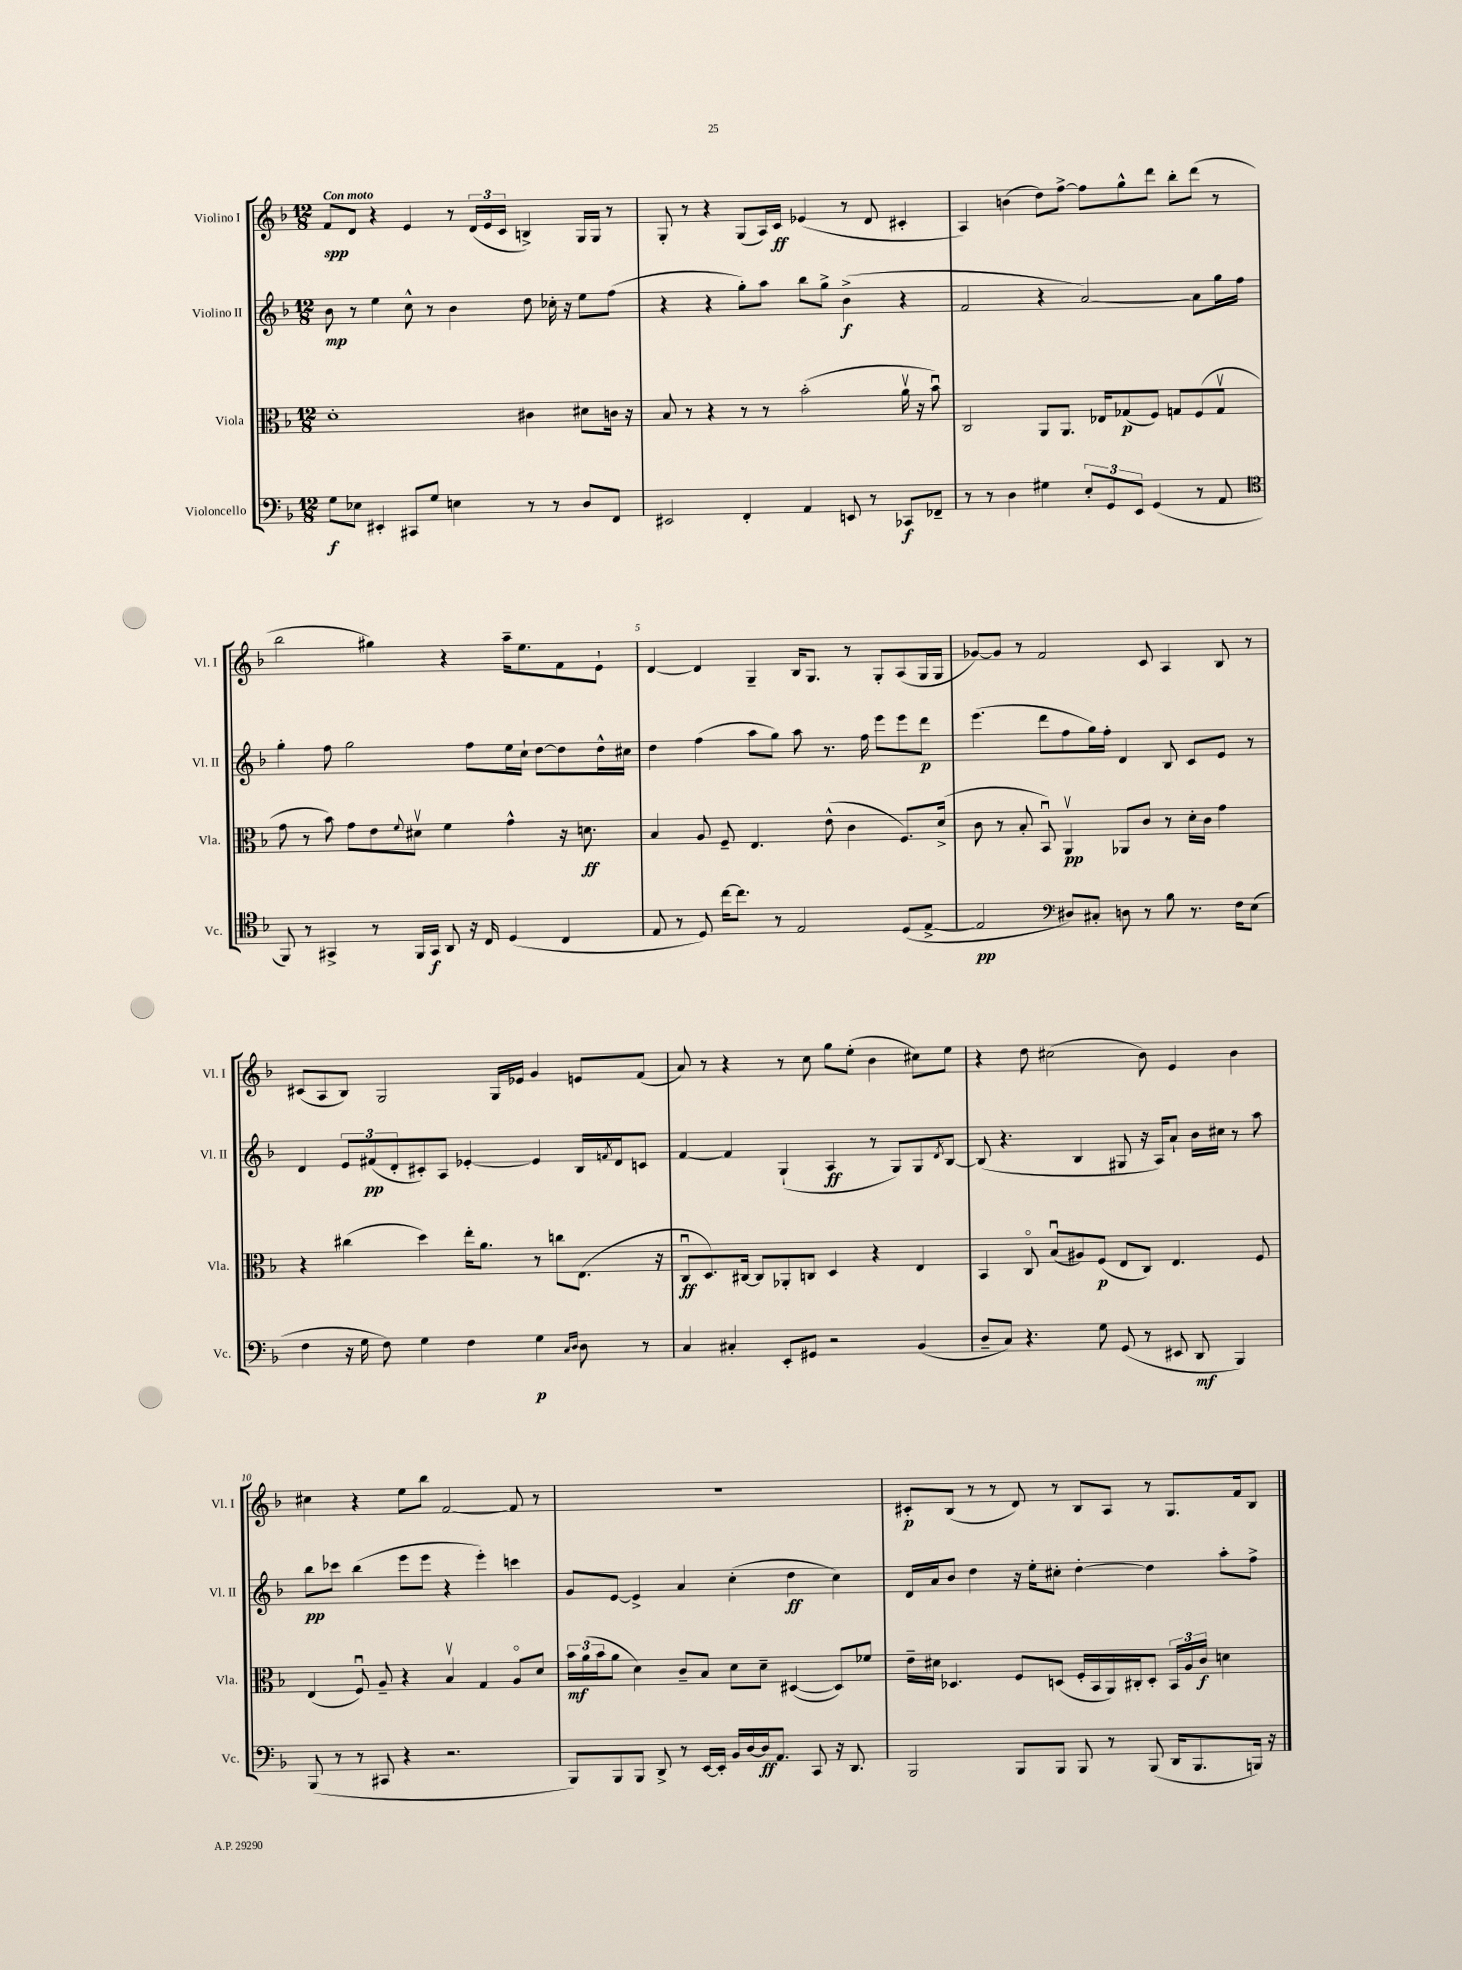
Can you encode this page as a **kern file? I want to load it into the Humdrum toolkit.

**kern	**kern	**kern	**kern
*staff4	*staff3	*staff2	*staff1
*clefF4	*clefC3	*clefG2	*clefG2
*k[b-]	*k[b-]	*k[b-]	*k[b-]
*M12/8	*M12/8	*M12/8	*M12/8
8G\L	1d'	8b-\	8f/L
8E-\J	.	8r	8d/J
4EE#'/	.	4ee\	4r
8CC#/L	.	8cc^^\	4e/
8G/J	.	8r	.
4E\	.	4b-\	8r
.	.	.	(24d/LL
.	.	.	24e/
.	.	.	24c/JJ
8r	4c#\	8dd\	4B^/)
8r	.	16cc-'\	.
.	.	16r	.
8D/L	8d#\L	8ee\L	16G/LL
.	.	.	16G/JJ
8FF/J	16c\Jk	(8ff\J	8r
.	16r	.	.
=	=	=	=
2EE#/	8B-/	4r	8G'/
.	8r	.	8r
.	4r	4r	4r
4FF'/	8r	8gg'\L)	(8G/L
.	8r	8aa\J	16A/L)
.	.	.	16c/JJ
4AA/	(2b-'\	8bb-\L	(4e-/
.	.	8gg^\J	.
8EE/	.	(4b-^\	8r
8r	.	.	8d/
8CC-/L	16av\	4r	4c#'/
.	16r	.	.
8FF-~/J	8b-u\)	.	.
=	=	=	=
8r	2C/	2f/	4A/)
8r	.	.	.
4D\	.	.	(4b\
4G#\	8AA/L	4r	8dd\L)
.	8.AA/J	.	[8ff^\J
12E'/L	.	[2a/)	8ff\]L
.	16E-/LK	.	.
12GG/	.	.	.
.	(8G-/	.	8gg^^\
12EE/J	.	.	.
(4GG/	8F/J)	.	8ddd\J
.	8G/L	.	8bb-'\L
8r	(8F/	8a\]L	(8ddd\J
8AA/	8Gv/J	16gg\L	8r
.	.	16ff\JJ	.
=	=	=	=
*clefC4	*	*	*
8FF/)	8g\	4gg'\	2bb-\
8r	8r	.	.
4GG#^/	8b-\)	8ff\	.
.	8g\L	2gg\	.
8r	8e\	.	4gg#\)
.	8qqf/	.	.
16FF/LL	8d#v\J	.	.
16GG#/JJ	.	.	.
8AA/	4f\	.	4r
16r	.	8ff\L	.
16C/	.	.	.
(4D/	4g^^\	16ee\L	16aa~\LK
.	.	16cc`\JJ	8.ee\
.	.	[8dd\L	.
4C/	16r	8dd\]	8f\
.	8.d\	.	.
.	.	16dd^^\L	8e`\J
.	.	16cc#\JJ	.
=	=	=	=
8E/	4B-/	4dd\	[4d/
8r	.	.	.
8D/)	8A/	(4ff\	4d/]
[16cc\LK	8F~/	.	.
8.cc\]J	.	.	.
.	4.E/	8aa\L	4G~/
8r	.	8gg\J)	.
2E/	.	8aa\	16B-/LK
.	.	.	8.G/J
.	(8e^^\	8.r	.
.	4c\	.	8r
.	.	16ff\	.
.	.	8eee\L	8G'/L
(8D/L	8.F/L)	8eee\	(8A/
[8E^/J	.	8ddd\J	16G/L
.	(16d^/Jk	.	16G/JJ
=	=	=	=
2E/]	8c\	(4.eee\	[8g-/L)
.	8r	.	8g-/]J
.	8B-'/	.	8r
.	8BB-u/)	8ddd\L	2f/
*clefF4	*	*	*
8D#/L)	4AAv/	8ff\	.
8C#'/J	.	16gg\L)	.
.	.	16ff'\JJ	.
8D\	8AA-/L	4d/	.
8r	8c/J	.	8c/
8B-\	8r	8B-/	4A/
8.r	16d'\LL	8c/L	.
.	16c\JJ	.	.
.	4g\	8e/J	8B-/
16F\LK	.	.	.
(8E\J	.	8r	8r
=	=	=	=
4F\	4r	4d/	(8c#/L
.	.	.	8A/
16r	(4cc#\	12e/L	8B-/J)
16G\	.	.	.
.	.	(12f#/	.
8F\)	.	.	2G/
.	.	12d'/	.
4G\	4dd\)	8c#'/)	.
.	.	8A/J	.
4F\	16ee'\LK	[4e-'/	.
.	8.a\J	.	.
.	.	.	16G/LL
.	.	.	16e-/JJ
4G\	8r	4e-/]	4g/
.	8cc\L	.	.
16qqC/LL	.	.	.
16qqD/JJ	.	.	.
8D\	(8.E\J	16B-/LL	8e/L
.	.	8qf/	.
.	.	16d/J	.
8r	.	8c/J	(8f/J
.	16r	.	.
=	=	=	=
4C/	8Cu/L	[4f/	8a/)
.	8.D/)	.	8r
4C#'/	.	4f/]	4r
.	[16C#/Jk	.	.
.	8C#/]L	.	.
8EE'/L	8AA-'/	(4G`/	8r
8GG#/J	8C/J	.	8cc\
2r	4D/	4A/	8gg\L
.	.	.	(8ee'\J
.	4r	8r	4b-\
.	.	8G/L)	.
(4BB-/	4E/	8G/	8cc#\L)
.	.	8qd/	.
.	.	[8B-/J	8ee\J
=	=	=	=
8D~/L	4BB-/	(8B-/]	4r
8C/J)	.	4.r	.
4.r	8Co/	.	8dd\
.	(8B-u/L	.	(2cc#\
.	8A#/)	4B-/	.
8G\	(8F/J	.	.
(8GG/	8E/L	8G#/	.
8r	8C/J)	16r	8b-\)
.	.	16A/LK)	.
8EE#/	4.E/	8a`/J	4e/
8DD/	.	16b-\LL	.
.	.	16cc#\JJ	.
4BBB-/)	.	8r	4b-\
.	8F/	8aa\	.
=	=	=	=
(8BBB-/	(4E/	8bb-\L	4cc#\
8r	.	8ccc-\J	.
8r	8Fu/)	(4bb-\	4r
8CC#/	8A~/	.	.
4r	4r	8eee\L	8ee\L
.	.	8eee\J	8bb-\J
2.r	4B-v/	4r	[2f/
.	4G/	4eee'\)	.
.	8Ao/L	4ccc\	8f/]
.	8d/J	.	8r
=	=	=	=
8BBB-/L)	24b-\LL	8g/L	1.r
.	(24a\	.	.
.	24b-\J	.	.
8BBB-/	8a\J	[8e/J	.
8BBB-/J	4d\)	4e^/]	.
8DD^/	.	.	.
8r	8c~/L	4a/	.
[16EE/LL	8B-/J	.	.
16EE'/]JJ	.	.	.
16BB-/LL	8d\L	(4cc'\	.
[16D/	.	.	.
16D/]J	8d~\J	.	.
8.AA/J	.	.	.
.	([4D#/	4dd\	.
8CC/	.	.	.
16r	8D#/]L)	4cc\)	.
8.DD/	.	.	.
.	8f-/J	.	.
=	=	=	=
2BBB-/	16e~\LL	16d/LL	8c#'/L
.	16d#\JJ	16a/J	.
.	4.D-/	8b-/J	(8B-/J
.	.	4dd\	8r
.	.	.	8r
8BBB-/L	8F/L	16r	8d/)
.	.	16ee'\LK	.
8BBB-/J	(8D/J	8cc#'\J	8r
8BBB-/	16F'/LL	[4dd'\	8B-/L
.	16BB-/	.	.
8r	16AA/)	.	8A/J
.	16C#'/J	.	.
(8BBB-/	8D'/J	4dd\]	8r
16DD/LK	24BB-/LL	.	8.G/L
.	24A/	.	.
8.BBB-/	.	.	.
.	24c/JJ	.	.
.	4d\	8aa'\L	.
.	.	.	16f/k
16BBB/Jk)	.	8ff^\J	8B-/J
16r	.	.	.
==	==	==	==
*-	*-	*-	*-
